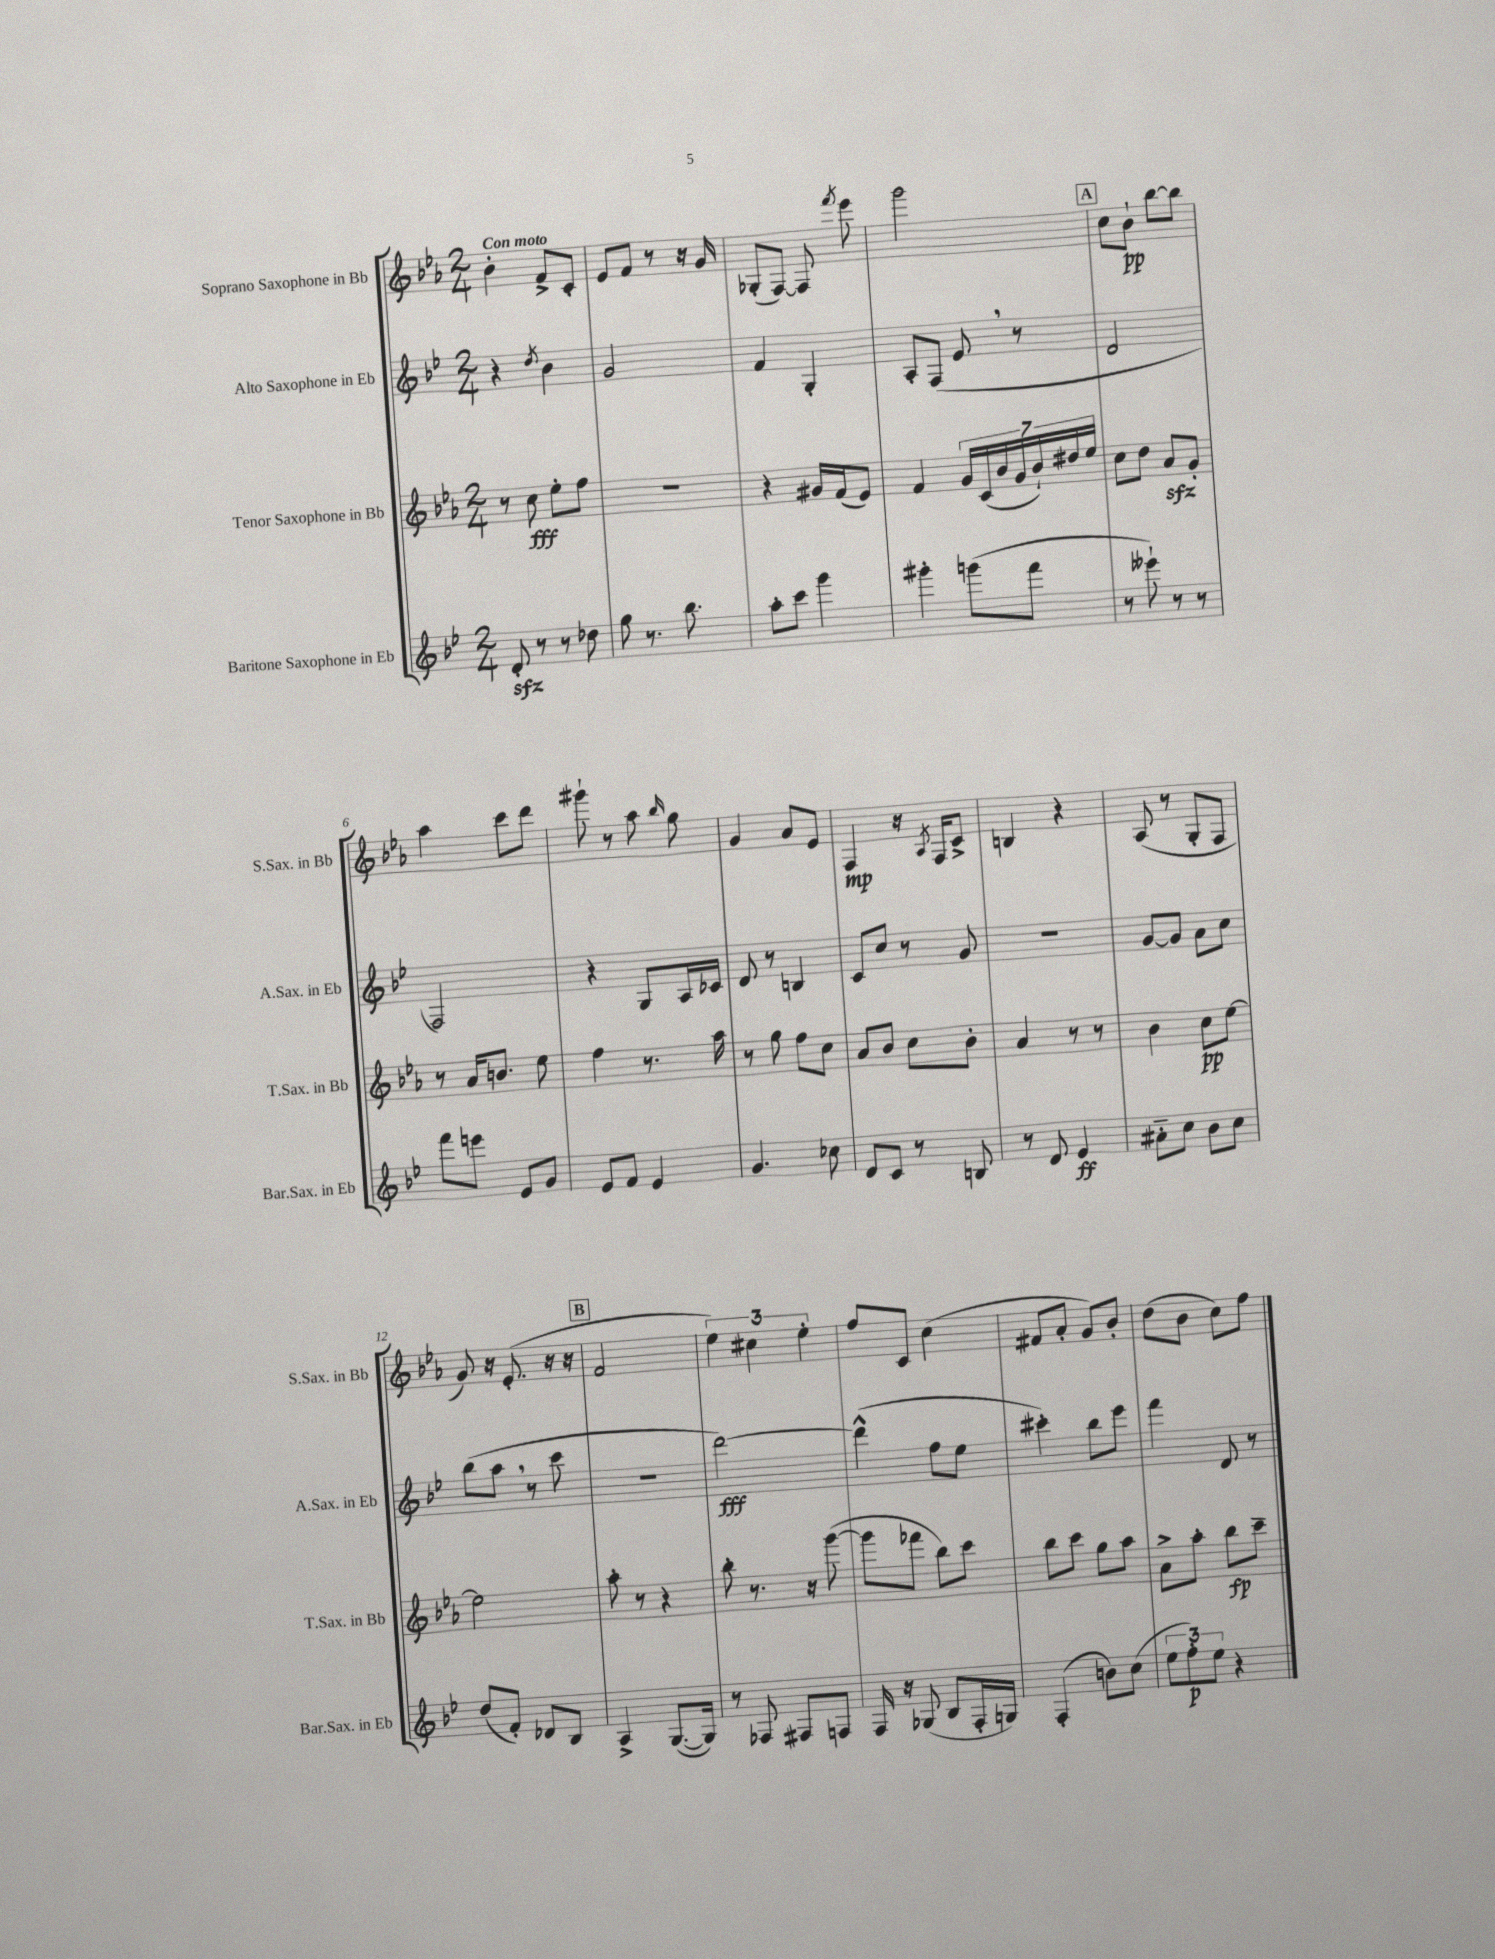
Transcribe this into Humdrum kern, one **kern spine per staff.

**kern	**dynam	**kern	**dynam	**kern	**dynam	**kern	**dynam
*part4	*part4	*part3	*part3	*part2	*part2	*part1	*part1
*staff4	*staff4	*staff3	*staff3	*staff2	*staff2	*staff1	*staff1
*I"Baritone Saxophone in Eb	*	*I"Tenor Saxophone in Bb	*	*I"Alto Saxophone in Eb	*	*I"Soprano Saxophone in Bb	*
*I'Bar.Sax. in Eb	*	*I'T.Sax. in Bb	*	*I'A.Sax. in Eb	*	*I'S.Sax. in Bb	*
*clefG2	*	*clefG2	*	*clefG2	*	*clefG2	*
*k[b-e-]	*	*k[b-e-a-]	*	*k[b-e-]	*	*k[b-e-a-]	*
*M2/4	*	*M2/4	*	*M2/4	*	*M2/4	*
=1	=1	=1	=1	=1	=1	=1	=1
!	!	!	!	!	!	!LO:TX:a:B:t=Con moto	!
8dzz'/	.	8r	.	4r	.	4b-'\	.
8r	.	8cc\	fff	.	.	.	.
.	.	.	.	8qdd/	.	.	.
8r	.	8ee-'\L	.	4b-\	.	8f^/L	.
8dd-X\	.	8ff\J	.	.	.	8c'/J	.
=2	=2	=2	=2	=2	=2	=2	=2
8gg\	.	2r	.	2g/	.	8e-/L	.
8.r	.	.	.	.	.	8f/J	.
.	.	.	.	.	.	8r	.
8.bb-\	.	.	.	.	.	.	.
.	.	.	.	.	.	16r	.
.	.	.	.	.	.	16g/	.
=3	=3	=3	=3	=3	=3	=3	=3
8aa'\L	.	4r	.	4f/	.	(8G-X'/L	.
8ccc\J	.	.	.	.	.	[8F/J)	.
4ggg\	.	16g#X/LL	.	4G'/	.	8F/]	.
.	.	(16f/J	.	.	.	.	.
.	.	.	.	.	.	8qfff/	.
.	.	8e-/J)	.	.	.	8eee-\	.
=4	=4	=4	=4	=4	=4	=4	=4
4ggg#X'\	.	4f/	.	8A'/L	.	2ggg\	.
.	.	.	.	(8F/J	.	.	.
(8gggn\L	.	28g/LL	.	8e-,/	.	.	.
.	.	(28c/	.	.	.	.	.
.	.	28b-/	.	.	.	.	.
.	.	28g/	.	.	.	.	.
8fff\J	.	.	.	8r	.	.	.
.	.	28b-`/)	.	.	.	.	.
.	.	28dd#X/	.	.	.	.	.
.	.	28ee-/JJ	.	.	.	.	.
!!LO:REH:place=s1:t=A
=5	=5	=5	=5	=5	=5	=5	=5
8r	.	8cc\L	.	2d/	.	8cc\L	.
8eee--X`\)	.	8dd\J	.	.	.	8b-`\J	pp
8r	.	8a-zz/L	.	.	.	[8bb-\L	.
8r	.	8g'/J	.	.	.	8bb-\J]	.
!!LO:LB:g=z
=6	=6	=6	=6	=6	=6	=6	=6
8fff\L	.	8r	.	2F/)	.	4aa-\	.
8eeen\J	.	16a-/KL	.	.	.	.	.
.	.	8.bn/J	.	.	.	.	.
8e-/L	.	.	.	.	.	8ccc\L	.
8g/J	.	8ee-\	.	.	.	8ddd\J	.
=7	=7	=7	=7	=7	=7	=7	=7
8e-/L	.	4ff\	.	4r	.	8ggg#X`\	.
8f/J	.	.	.	.	.	8r	.
4e-/	.	8.r	.	8G/L	.	8aa-\	.
.	.	.	.	.	.	16qqbb-/	.
.	.	.	.	16A/L	.	8gg\	.
.	.	16aa-\	.	16c-X/JJ	.	.	.
=8	=8	=8	=8	=8	=8	=8	=8
4.g/	.	8r	.	8d/	.	4g/	.
.	.	8gg\	.	8r	.	.	.
.	.	8ff\L	.	4Bn/	.	8a-/L	.
8cc-X\	.	8cc\J	.	.	.	8e-/J	.
=9	=9	=9	=9	=9	=9	=9	=9
8d/L	.	8a-/L	.	8c/L	.	4F/	mp
8c/J	.	8b-/J	.	8cc/J	.	.	.
8r	.	8cc\L	.	8r	.	16r	.
.	.	.	.	.	.	8qA-/	.
.	.	.	.	.	.	16F/KL	.
8Bn/	.	8b-'\J	.	8g/	.	8c^/J	.
=10	=10	=10	=10	=10	=10	=10	=10
8r	.	4a-/	.	2r	.	4Bn/	.
8d/	.	.	.	.	.	.	.
4e-/	ff	8r	.	.	.	4r	.
.	.	8r	.	.	.	.	.
=11	=11	=11	=11	=11	=11	=11	=11
8a#X\L	.	4b-\	.	[8g/L	.	(8A-/	.
8cc\J	.	.	.	8g/J]	.	8r	.
8b-\L	.	8cc\L	pp	8a\L	.	8G'/L	.
8cc\J	.	[8ee-\J	.	8cc\J	.	8F/J	.
!!LO:LB:g=z
=12	=12	=12	=12	=12	=12	=12	=12
(8dd/L	.	2ee-\]	.	(8bb-\L	.	8g/)	.
8f'/J)	.	.	.	8aa,\J	.	16r	.
.	.	.	.	.	.	(8.e-'/	.
8d-X/L	.	.	.	8r	.	.	.
8B-/J	.	.	.	8ccc\	.	16r	.
.	.	.	.	.	.	16r	.
!!LO:REH:place=s1:t=B
=13	=13	=13	=13	=13	=13	=13	=13
4A^/	.	8aa-'\	.	2r	.	2f/	.
.	.	8r	.	.	.	.	.
([8.G/L	.	4r	.	.	.	.	.
16G/Jk])	.	.	.	.	.	.	.
=14	=14	=14	=14	=14	=14	=14	=14
8r	.	8bb-'\	.	[2ddd\)	fff	6ee-\)	.
8F-X/	.	8.r	.	.	.	.	.
.	.	.	.	.	.	6cc#X\	.
8F#X/L	.	.	.	.	.	.	.
.	.	16r	.	.	.	.	.
.	.	.	.	.	.	6ee-'\	.
8Fn/J	.	([8ggg\	.	.	.	.	.
=15	=15	=15	=15	=15	=15	=15	=15
16F/	.	8ggg\L]	.	(4ddd^^\]	.	8ff/L	.
16r	.	.	.	.	.	.	.
(8G-X/	.	8fff-X\J	.	.	.	8c/J	.
8B-/L	.	8bb-\L)	.	8ff\L	.	(4cc\	.
16F'/L	.	8ccc\J	.	8ee-\J	.	.	.
16Gn/JJ)	.	.	.	.	.	.	.
=16	=16	=16	=16	=16	=16	=16	=16
(4F'/	.	8bb-\L	.	4ccc#X'\)	.	8f#X/L	.
.	.	8ccc\J	.	.	.	8a-'/J	.
8bn\L)	.	8gg\L	.	8bb-\L	.	8g/L)	.
(8cc\J	.	8aa-\J	.	8eee-\J	.	8b-'/J	.
=17	=17	=17	=17	=17	=17	=17	=17
12ee-\L	.	8a-^\L	.	4fff\	.	(8dd\L	.
12ff'\)	p	.	.	.	.	.	.
.	.	8aa-'\J	.	.	.	8b-\J	.
12ee-\J	.	.	.	.	.	.	.
4r	.	8bb-\L	fp	8d/	.	8cc\L)	.
.	.	8ccc~\J	.	8r	.	8ff\J	.
==	==	==	==	==	==	==	==
*-	*-	*-	*-	*-	*-	*-	*-
